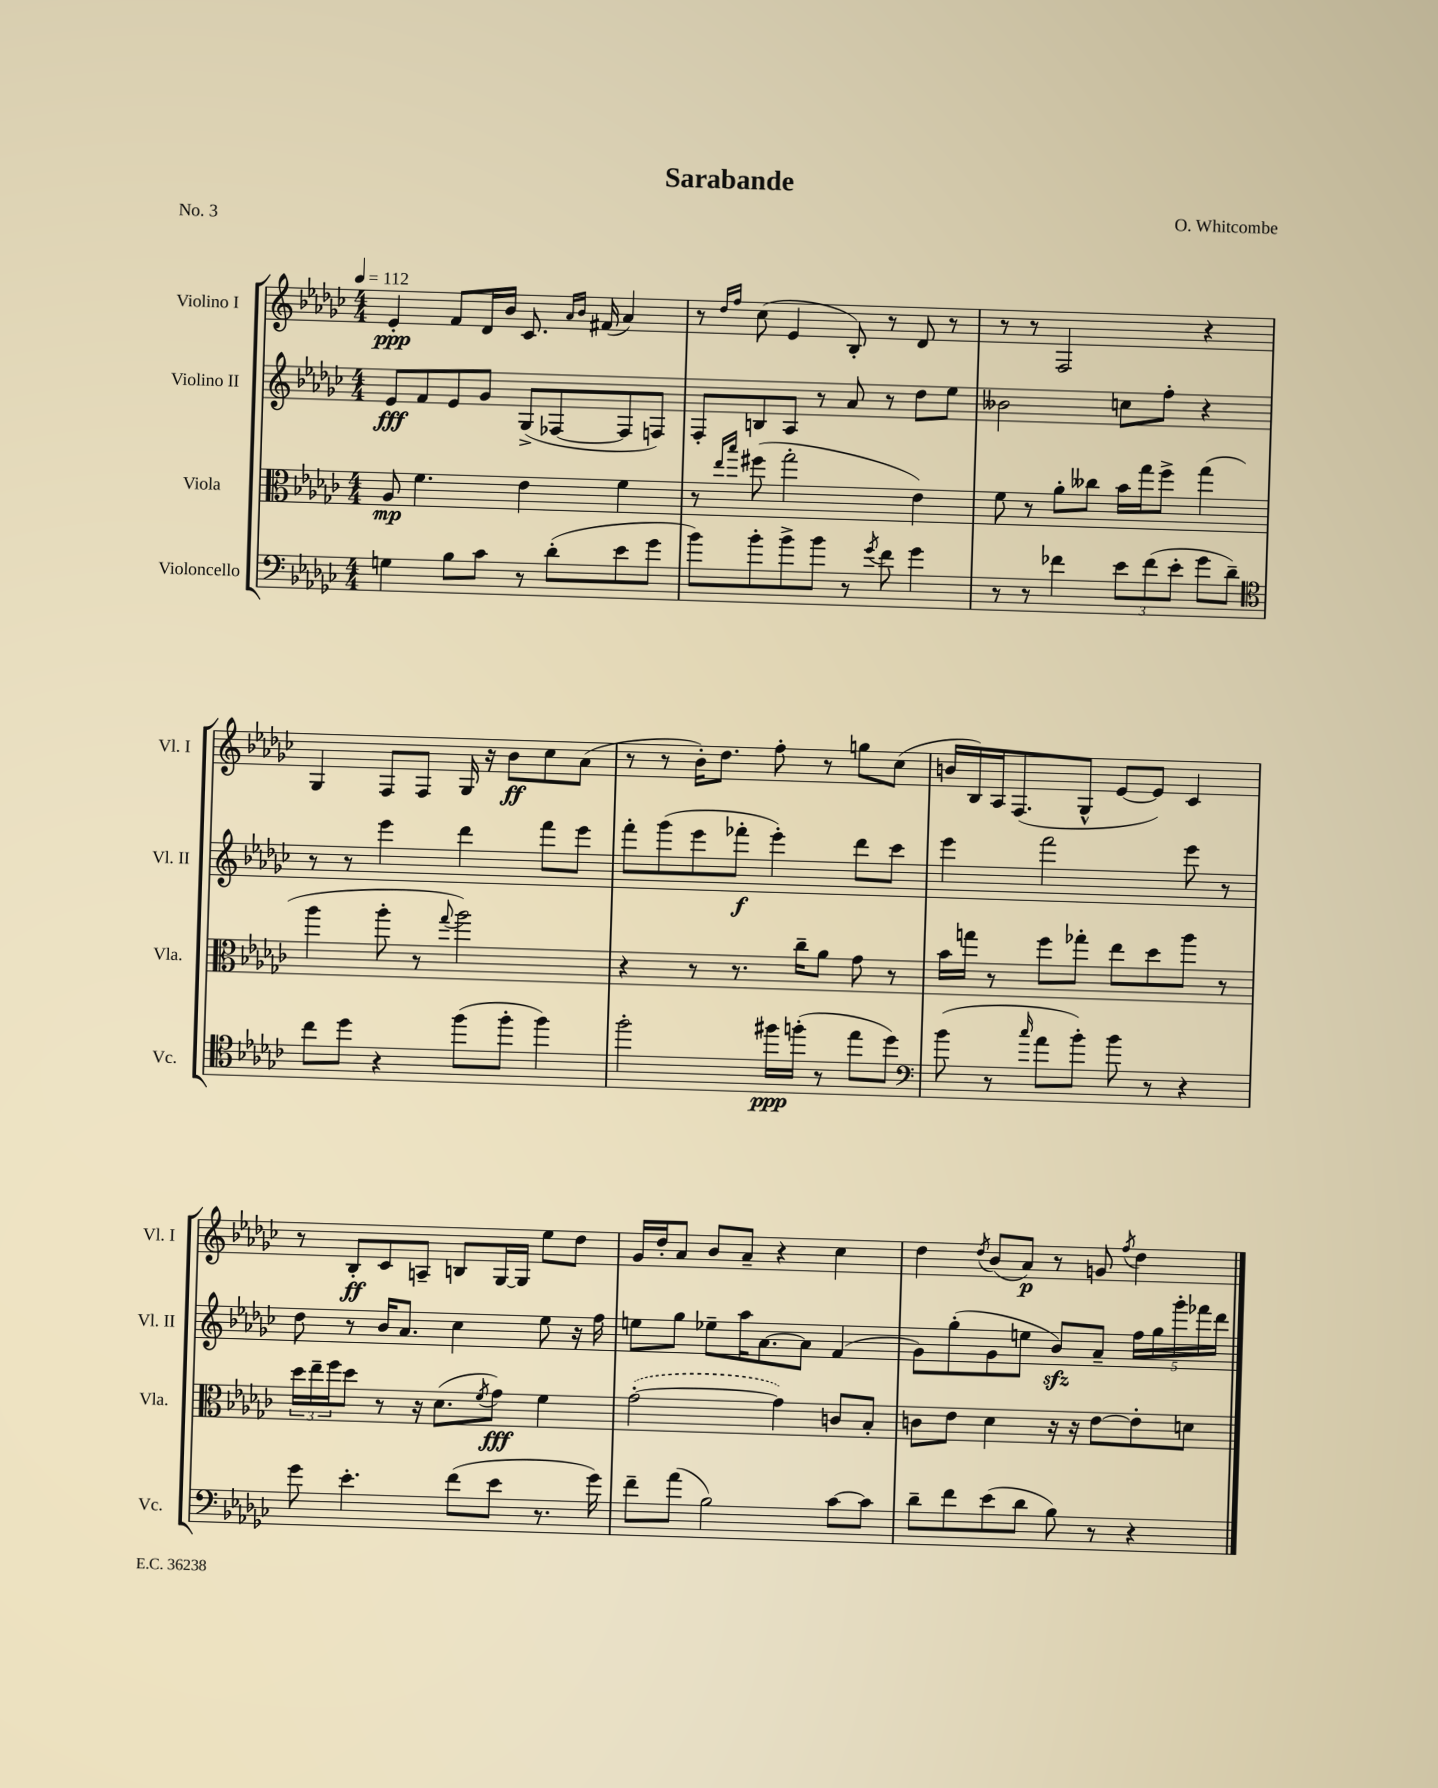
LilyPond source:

\header { title = "Sarabande" composer = "O. Whitcombe" piece = "No. 3" }
<<
\new StaffGroup <<
\new Staff = "s0" \with { instrumentName = "Violino I" shortInstrumentName = "Vl. I" } {
    \clef treble \key ges \major \numericTimeSignature \time 4/4 \tempo 4 = 112
    ees'4-.\ppp f'8 des'16 bes'16 ces'8. \grace { aes'16 bes'16 } fis'16( aes'4) |
    r8 \grace { des''16 f''16 } ces''8( ees'4 bes8-.) r8 des'8 r8 |
    r8 r8 f2 r4 |
    ges4 f8 f8 ges16 r16 bes'8\ff ces''8 aes'8( |
    r8 r8 bes'16-.) des''8. f''8-. r8 g''8 ces''8( |
    b'16 bes16) aes16 f8.( ges8-^ ees'8~ ees'8) ces'4 |
    r8 bes8-.\ff ces'8 a8-- b8 ges16~ ges16 ees''8 des''8 |
    ges'16 des''16-. aes'8 bes'8 aes'8-- r4 ces''4 |
    des''4 \acciaccatura { des''8 } bes'8( aes'8\p) r8 g'8 \acciaccatura { f''8 } des''4 \bar "|." |
}
\new Staff = "s1" \with { instrumentName = "Violino II" shortInstrumentName = "Vl. II" } {
    \clef treble \key ges \major \numericTimeSignature \time 4/4
    ees'8\fff f'8 ees'8 ges'8 ges8->( fes8~ fes8 f8) |
    f8-. b8 aes8 r8 aes'8 r8 des''8 ees''8 |
    beses'2 c''8 f''8-. r4 |
    r8 r8 ees'''4 des'''4 f'''8 ees'''8 |
    f'''8-. ges'''8( ees'''8 fes'''8-.\f ees'''4-.) des'''8 ces'''8 |
    ees'''4 f'''2 ees'''8 r8 |
    des''8 r8 bes'16 aes'8. ces''4 ees''8 r16 f''16 |
    e''8 ges''8 ees''8-- aes''16 aes'8.~ aes'8 f'4( |
    ges'8) ges''8-.( ges'8 e''8 bes'8\sfz) aes'8-- \tuplet 5/4 { f''16 ges''16 ges'''16-. fes'''16 des'''16 } \bar "|." |
}
\new Staff = "s2" \with { instrumentName = "Viola" shortInstrumentName = "Vla." } {
    \clef alto \key ges \major \numericTimeSignature \time 4/4
    aes8\mp f'4. ees'4 f'4 |
    r8 \grace { ees''16 bes''16 } fis''8( ges''2-. ees'4) |
    f'8 r8 aes'8-. ceses''8 bes'16 ges''16 f''8-> ges''4( |
    aes''4 aes''8-. r8 \appoggiatura { ges''8 } aes''2) |
    r4 r8 r8. ces''16-- aes'8 ges'8 r8 |
    bes'16 g''16 r8 f''8 ges''8-. ees''8 des''8 aes''8 r8 |
    \tuplet 3/2 { des''16 ees''16-- f''16 } des''8 r8 r16 des'8.( \acciaccatura { f'8 } ges'8\fff) f'4 |
    \once \slurDashed ges'2~-.( ges'4) c'8 bes8-. |
    c'8 ees'8 des'4 r16 r16 ees'8~ ees'8-. d'8 \bar "|." |
}
\new Staff = "s3" \with { instrumentName = "Violoncello" shortInstrumentName = "Vc." } {
    \clef bass \key ges \major \numericTimeSignature \time 4/4
    g4 bes8 ces'8 r8 des'8-.( ees'8 ges'8 |
    bes'8) bes'8-. bes'8-> bes'8 r8 \acciaccatura { ges'8 } f'8 ges'4 |
    r8 r8 fes'4 \tuplet 3/2 { ees'8 fes'8( ees'8-. } ges'8 des'8--) |
    \clef tenor ces''8 des''8 r4 f''8( f''8-. f''4) |
    f''2-. fis''16\ppp f''16-.( r8 ees''8 des''8) |
    \clef bass bes'8( r8 \grace { ces''16 } aes'8 bes'8-.) bes'8 r8 r4 |
    ges'8 ees'4.-. f'8( ees'8 r8. ges'16) |
    f'8-- aes'8( bes2) ces'8~ ces'8 |
    des'8-- f'8 ees'8( des'8 bes8) r8 r4 \bar "|." |
}
>>
>>
\layout { \context { \Score \remove "Bar_number_engraver" } }
